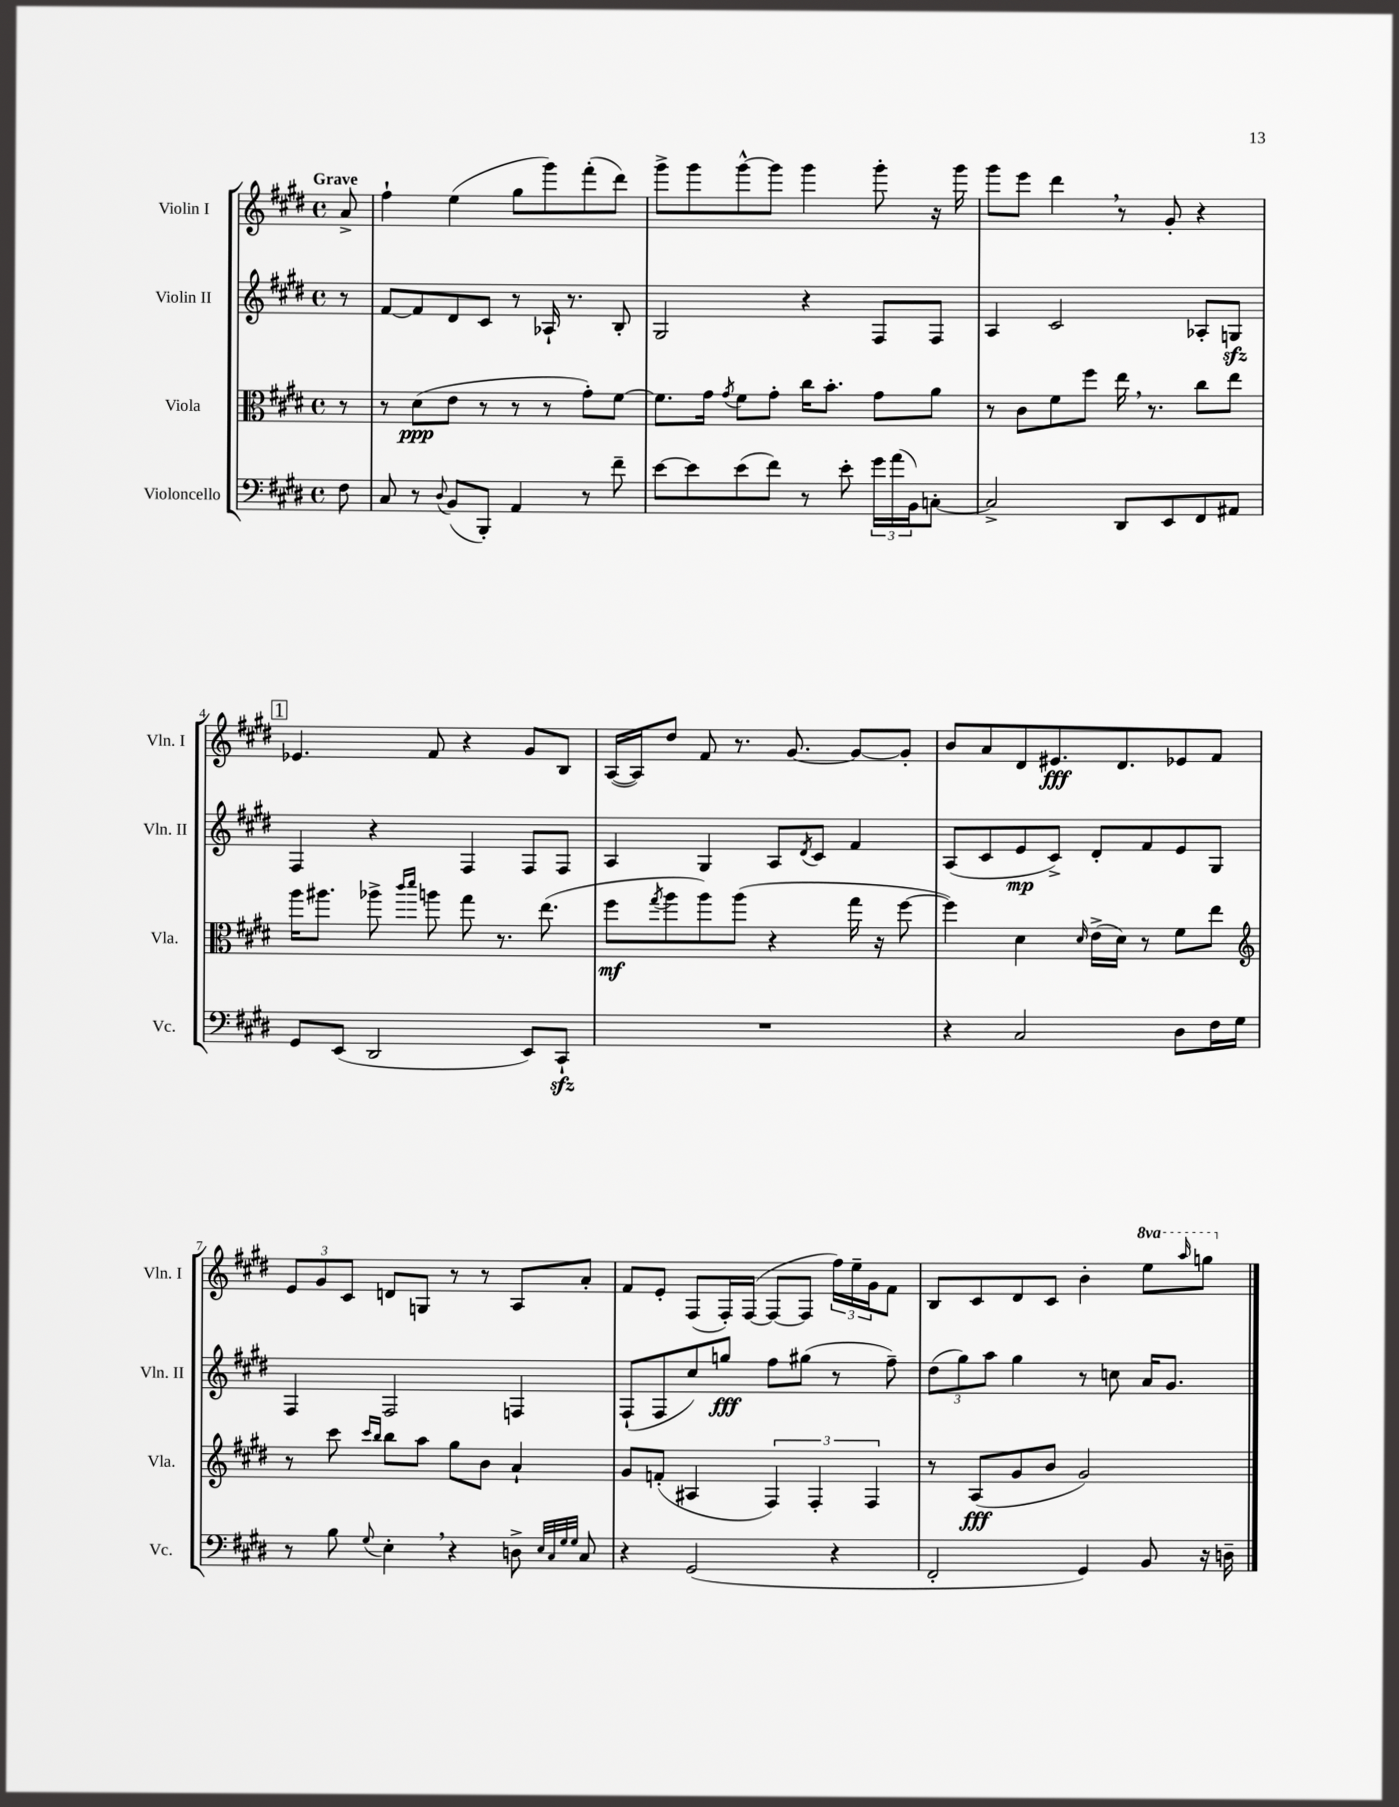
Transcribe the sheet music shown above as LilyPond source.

<<
\new StaffGroup <<
\new Staff = "s0" \with { instrumentName = "Violin I" shortInstrumentName = "Vln. I" } {
    \clef treble \key e \major \defaultTimeSignature \time 4/4 \set Staff.ottavationMarkups = #ottavation-simple-ordinals \partial 8 \tempo "Grave"
    a'8-> |
    fis''4-! e''4( gis''8 gis'''8) fis'''8-.( dis'''8) |
    gis'''8-> gis'''8 gis'''8~-^ gis'''8 gis'''4 gis'''8-. r16 gis'''16 |
    gis'''8 e'''8 dis'''4 \breathe r8 gis'8-. r4 |
    \mark \markup { \box "1" } ees'4. fis'8 r4 gis'8 b8 |
    a16~( a16) dis''8 fis'8 r8. gis'8.~ gis'8~ gis'8-. |
    b'8 a'8 dis'8 eis'8.\fff dis'8. ees'8 fis'8 |
    \tuplet 3/2 { e'8 gis'8 cis'8 } d'8 g8 r8 r8 a8 a'8-. |
    fis'8 e'8-. fis8( fis16-.) fis16~( fis8~ fis8 \tuplet 3/2 { fis''16) e''16-- gis'16 } fis'8 |
    b8 cis'8 dis'8 cis'8 b'4-. \ottava #1 e'''8 \grace { a'''16 } g'''8 \ottava #0 \bar "|." |
}
\new Staff = "s1" \with { instrumentName = "Violin II" shortInstrumentName = "Vln. II" } {
    \clef treble \key e \major \defaultTimeSignature \time 4/4 \partial 8
    r8 |
    fis'8~ fis'8 dis'8 cis'8 r8 aes16-! r8. b8-. |
    gis2 r4 fis8 fis8 |
    a4 cis'2 aes8-. g8\sfz |
    \mark \markup { \box "1" } fis4 r4 fis4 fis8 fis8 |
    a4 gis4 a8 \acciaccatura { dis'8 } cis'8 fis'4 |
    a8( cis'8 e'8\mp cis'8->) dis'8-. fis'8 e'8 gis8 |
    fis4 fis2 f4 |
    fis8-!( fis8 cis''8) g''8\fff fis''8 gis''8( r8 fis''8--) |
    \tuplet 3/2 { dis''8( gis''8) a''8 } gis''4 r8 c''8 a'16 gis'8. \bar "|." |
}
\new Staff = "s2" \with { instrumentName = "Viola" shortInstrumentName = "Vla." } {
    \clef alto \key e \major \defaultTimeSignature \time 4/4 \partial 8
    r8 |
    r8 dis'8\ppp( e'8 r8 r8 r8 gis'8-.) fis'8~ |
    fis'8. gis'16 \acciaccatura { gis'8 } fis'8 gis'8-. cis''16 b'8.-. gis'8 a'8 |
    r8 cis'8 fis'8 fis''8 e''16 \breathe r8. cis''8 e''8 |
    \mark \markup { \box "1" } a''16 ais''8. aes''8-> \grace { cis'''16 dis'''16 } a''8 gis''8 r8. e''8.( |
    fis''8\mf \acciaccatura { gis''8 } a''8 a''8) a''8( r4 gis''16 r16 fis''8~ |
    fis''4) dis'4 \grace { dis'16 } e'16->( dis'16) r8 fis'8 e''8 |
    \clef treble r8 cis'''8 \grace { cis'''16 b''16 } b''8 a''8 gis''8 b'8 a'4-! |
    gis'8 f'8-.( ais4 \tuplet 3/2 { fis4) fis4-. fis4 } |
    r8 a8\fff( gis'8 b'8 gis'2) \bar "|." |
}
\new Staff = "s3" \with { instrumentName = "Violoncello" shortInstrumentName = "Vc." } {
    \clef bass \key e \major \defaultTimeSignature \time 4/4 \partial 8
    fis8 |
    cis8 r8 \appoggiatura { dis8 } b,8( b,,8-.) a,4 r8 fis'8-- |
    e'8~ e'8 e'8( fis'8) r8 e'8-. \tuplet 3/2 { gis'16 a'16( b,16) } c8~-. |
    c2-> dis,8 e,8 fis,8 ais,8 |
    \mark \markup { \box "1" } gis,8 e,8( dis,2 e,8) cis,8-!\sfz |
    R1 |
    r4 cis2 dis8 fis16 gis16 |
    r8 b8 \appoggiatura { gis8 } e4-. \breathe r4 d8-> \grace { e32 cis32 gis32 gis32 } cis8 |
    r4 gis,2( r4 |
    fis,2-. gis,4) b,8 r16 d16-- \bar "|." |
}
>>
>>
